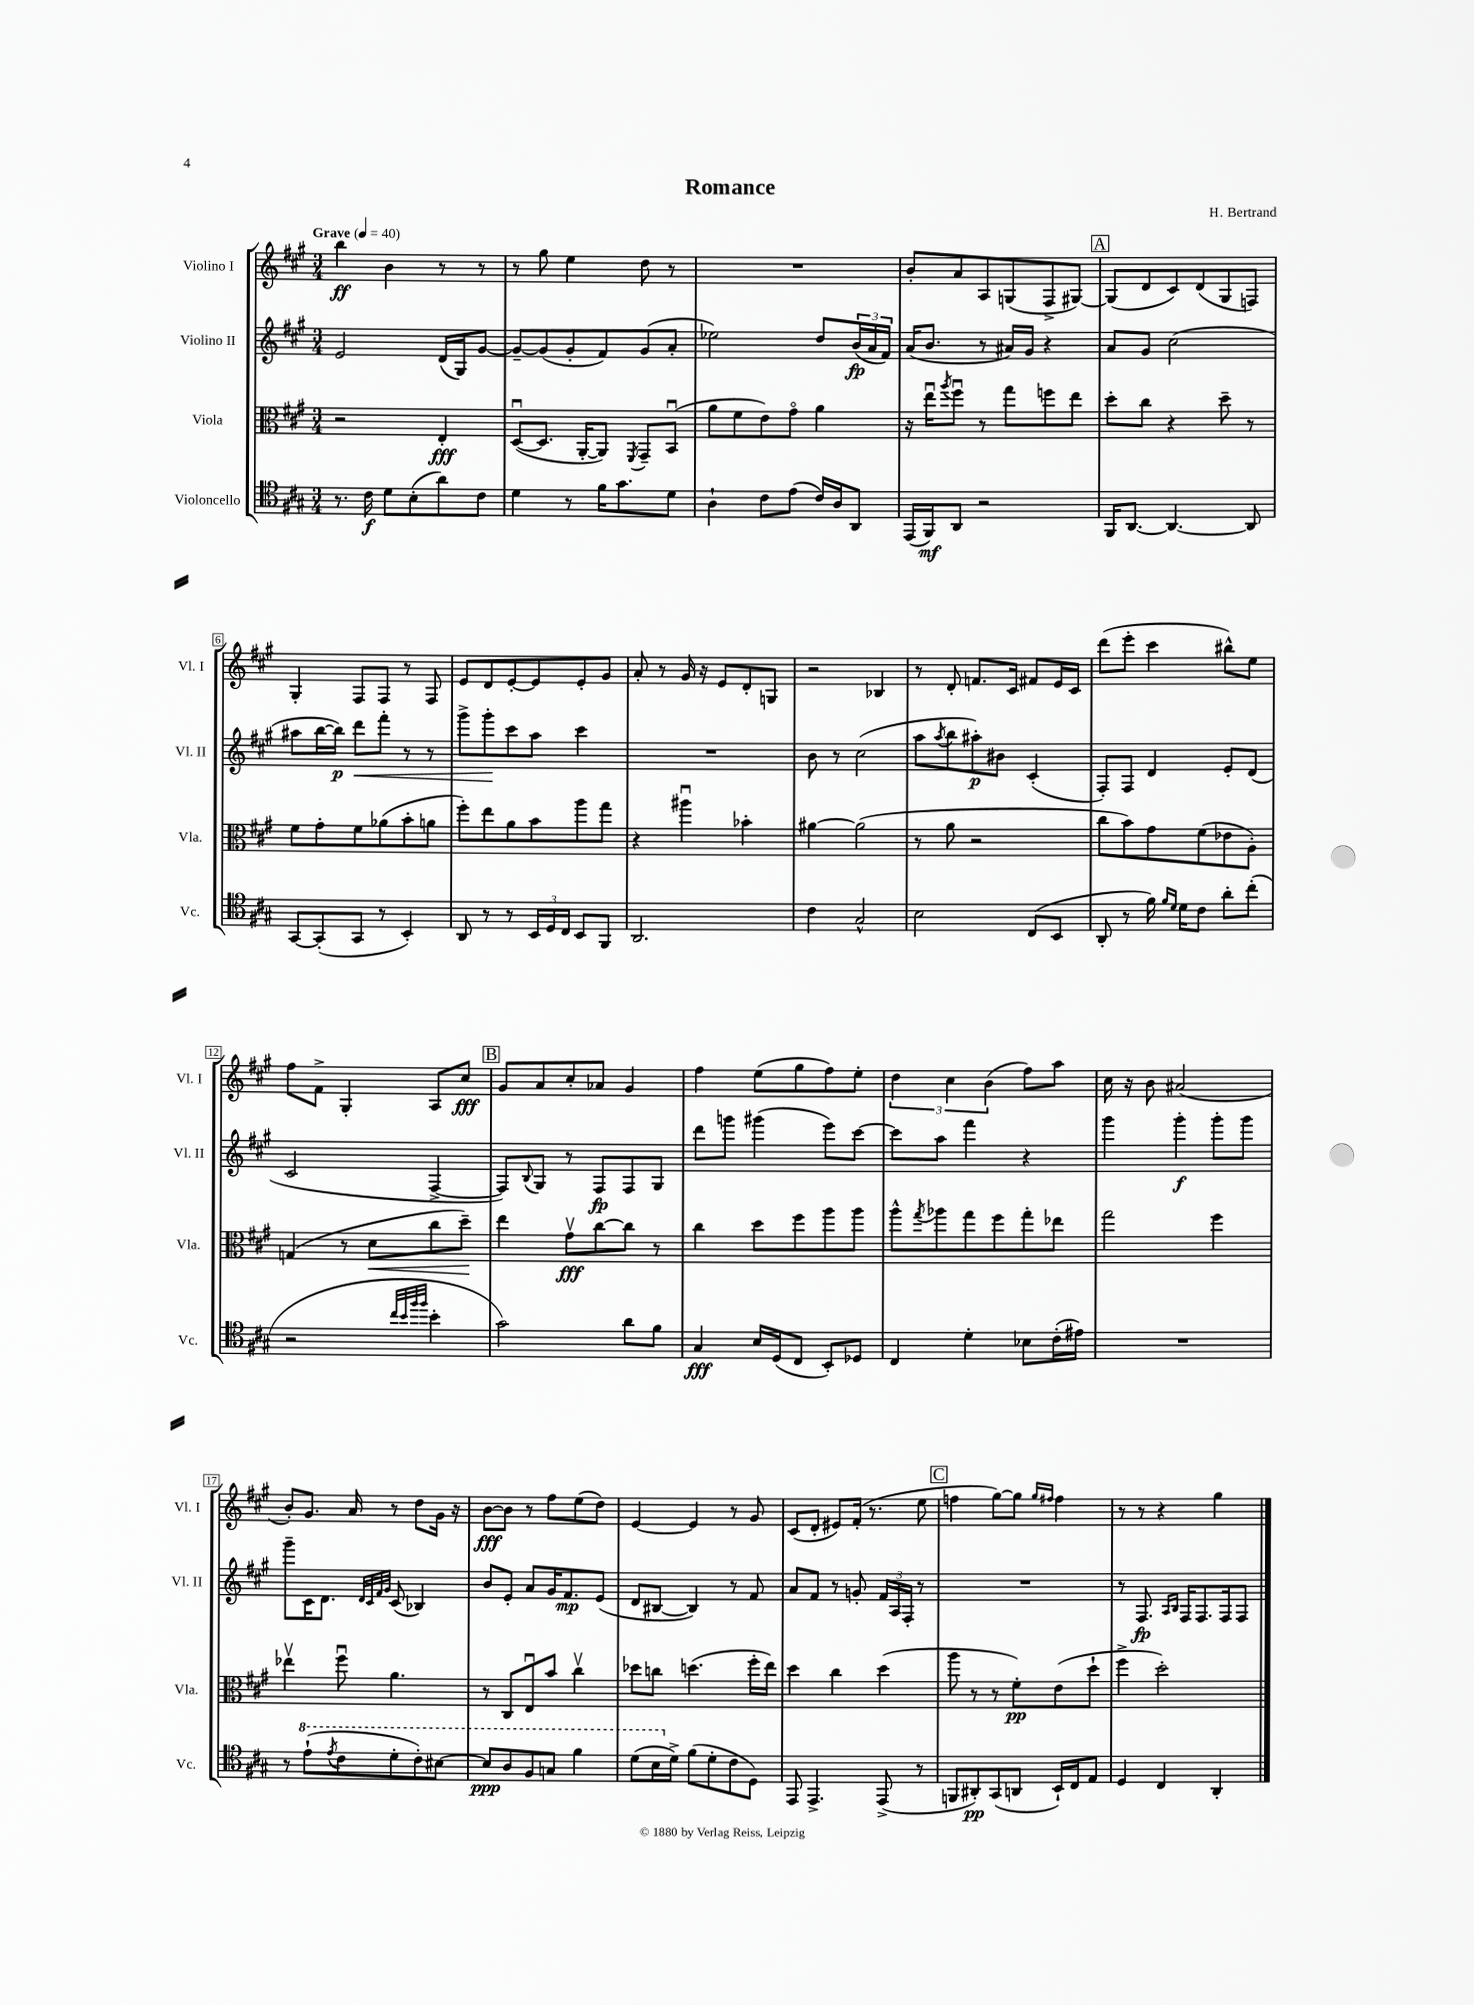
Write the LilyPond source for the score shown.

\header { title = "Romance" composer = "H. Bertrand" }
<<
\new StaffGroup <<
\new Staff = "s0" \with { instrumentName = "Violino I" shortInstrumentName = "Vl. I" } {
    \clef treble \key a \major \numericTimeSignature \time 3/4 \tempo "Grave" 4 = 40
    b''4\ff b'4 r8 r8 |
    r8 gis''8 e''4 d''8 r8 |
    R2. |
    b'8-. a'8 a8 g8( fis8-> gis8~) |
    \mark \markup { \box "A" } gis8( d'8 cis'8) d'8( gis8 f8) |
    gis4-. fis8 fis8 r8 fis8 |
    e'8 d'8 e'8~-. e'8 e'8-. gis'8 |
    a'8-. r8 gis'16 r16 e'8 d'8-. g8 |
    r2 bes4 |
    r8 d'8-. f'8. cis'16 fis'8 e'16 cis'16 |
    d'''8( e'''8-. cis'''4 bis''8-^) e''8 |
    fis''8 fis'8-> gis4-. a8 cis''8\fff |
    \mark \markup { \box "B" } gis'8 a'8 cis''8-. aes'8 gis'4 |
    fis''4 e''8( gis''8 fis''8) e''8-. |
    \tuplet 3/2 { d''4 cis''4 b'4( } fis''8) a''8 |
    cis''16 r16 b'8 ais'2( |
    b'8-.) gis'8. a'16 r8 d''8 gis'16 r16 |
    b'8~\fff b'8 r8 fis''8 e''8( d''8) |
    e'4~ e'4 r8 gis'8 |
    cis'8( d'8-. eis'8) fis'16-.( r8. e''8 |
    \mark \markup { \box "C" } f''4 gis''8~) gis''8 \grace { gis''16 fis''16 } fis''4 |
    r8 r8 r4 gis''4 \bar "|." |
}
\new Staff = "s1" \with { instrumentName = "Violino II" shortInstrumentName = "Vl. II" } {
    \clef treble \key a \major \numericTimeSignature \time 3/4
    e'2 d'16( gis16) gis'8~ |
    gis'8~-- gis'8( gis'8-. fis'8) gis'8( a'8-. |
    ees''2) d''8 \tuplet 3/2 { b'16\fp( a'16 fis'16) } |
    a'16( b'8. r8 ais'16) gis'16 r4 |
    \mark \markup { \box "A" } a'8 gis'8 cis''2( |
    ais''8 b''16~ b''16\p) d'''8\< fis'''8-. r8 r8 |
    gis'''8-> gis'''8-.\! cis'''8 a''8 cis'''4 |
    R2. |
    b'8 r8 cis''2( |
    a''8 \acciaccatura { a''8 } b''8 ais''8-.\p) bis'8 cis'4-.( |
    fis8-.) fis8 d'4 e'8-. d'8( |
    cis'2 fis4~-> |
    \mark \markup { \box "B" } fis8) \appoggiatura { b8 } gis8 r8 fis8\fp fis8 gis8 |
    d'''8 g'''8 gis'''4( e'''8) cis'''8~ |
    cis'''8 a''8 fis'''4 r4 |
    gis'''4 gis'''4-.\f gis'''8-. gis'''8 |
    gis'''8-- cis'16 d'8. \grace { d'32 cis'32 fis'32 gis'32 } cis'8( bes4) |
    b'8 e'8-. a'8 gis'16 fis'8.\mp e'8( |
    d'8 bis8~ bis4) r8 fis'8 |
    a'8 fis'8 r8 g'8-. \tuplet 3/2 { fis'16 a16 fis16-. } r8 |
    \mark \markup { \box "C" } R2. |
    r8 fis8.\fp \grace { a16 b16 } fis16 fis8. fis16 fis8 \bar "|." |
}
\new Staff = "s2" \with { instrumentName = "Viola" shortInstrumentName = "Vla." } {
    \clef alto \key a \major \numericTimeSignature \time 3/4
    r2 e4-.\fff |
    d8~\downbow( d8. a,16~-. a,8) \acciaccatura { fis,8 } gis,8-- b,8\downbow( |
    a'8 fis'8 e'8) gis'8\flageolet a'4 |
    r16 e''16\downbow \acciaccatura { a''8 } fis''8\downbow r8 gis''8 f''8 e''8 |
    \mark \markup { \box "A" } d''8-. cis''8 r4 d''8-- r8 |
    fis'8 gis'8-. fis'8 aes'8( b'8-. a'8 |
    fis''8-.) e''8 a'8 b'8 a''8 gis''8 |
    r4 ais''4\downbow bes'4-. |
    ais'4~ ais'2( |
    r8 a'8 r2 |
    cis''8 b'8) gis'8 fis'8( ees'8 a8-.) |
    g4( r8 d'8\< cis''8 d''8--\!) |
    \mark \markup { \box "B" } e''4 gis'8\upbow\fff cis''8~ cis''8 r8 |
    cis''4 d''8 fis''8 a''8 a''8 |
    a''8-^ \acciaccatura { gis''8 } aes''8 gis''8 fis''8 gis''8-. ees''8 |
    gis''2 fis''4 |
    ees''4\upbow fis''8\downbow a'4. |
    r8 cis8 e8\downbow b'8 cis''4\upbow |
    des''8 c''8 d''4.( fis''16-. e''16) |
    d''4 cis''4 d''4( |
    \mark \markup { \box "C" } a''8 r8 r8 fis'8-.\pp) e'8( d''8-! |
    fis''4-> d''2-.) \bar "|." |
}
\new Staff = "s3" \with { instrumentName = "Violoncello" shortInstrumentName = "Vc." } {
    \clef tenor \key a \major \numericTimeSignature \time 3/4
    r8. cis'16\f d'8 b8-.( a'8) cis'8 |
    d'4 r8 fis'16 gis'8. d'8 |
    a4-! cis'8 e'8( cis'16) a16 a,8 |
    e,16( fis,16\mf) a,8 r2 |
    \mark \markup { \box "A" } fis,16 a,8.~ a,4.~ a,8 |
    gis,8~ gis,8-.( gis,8 r8 b,4-.) |
    a,8 r8 r8 \tuplet 3/2 { b,16 d16 cis16 } b,8 fis,8 |
    a,2. |
    cis'4 gis2-^ |
    b2 cis8( b,8 |
    a,8-. r8 fis'16) \grace { fis'16 d'16 } d'16 cis'8 a'8-. cis''8-.( |
    r2 \grace { cis''32 b'32 fis''32 fis''32 } b'4-. |
    \mark \markup { \box "B" } gis'2) a'8 fis'8 |
    gis4\fff b16 d16( cis8 b,8-.) des8 |
    cis4 d'4-. bes8 cis'16-.( eis'16) |
    R2. |
    r8 \ottava #1 e''8-!( \acciaccatura { e''8 } cis''8 d''8-. cis''8-.) bis'8~ |
    bis'8\ppp a'8 fis'8 g'8 fis''4 |
    d''8( b'16 \ottava #0 d'16->) fis'8( d'8-. cis'8 d8) |
    e,8 e,4.-> e,8->( r8 |
    \mark \markup { \box "C" } f,8 ais,8-.\pp) gis,8( a,8 b,16-!) cis16 e8 |
    d4 cis4 a,4-. \bar "|." |
}
>>
>>
\layout { \context { \Score \override BarNumber.stencil = #(make-stencil-boxer 0.1 0.3 ly:text-interface::print) } }
